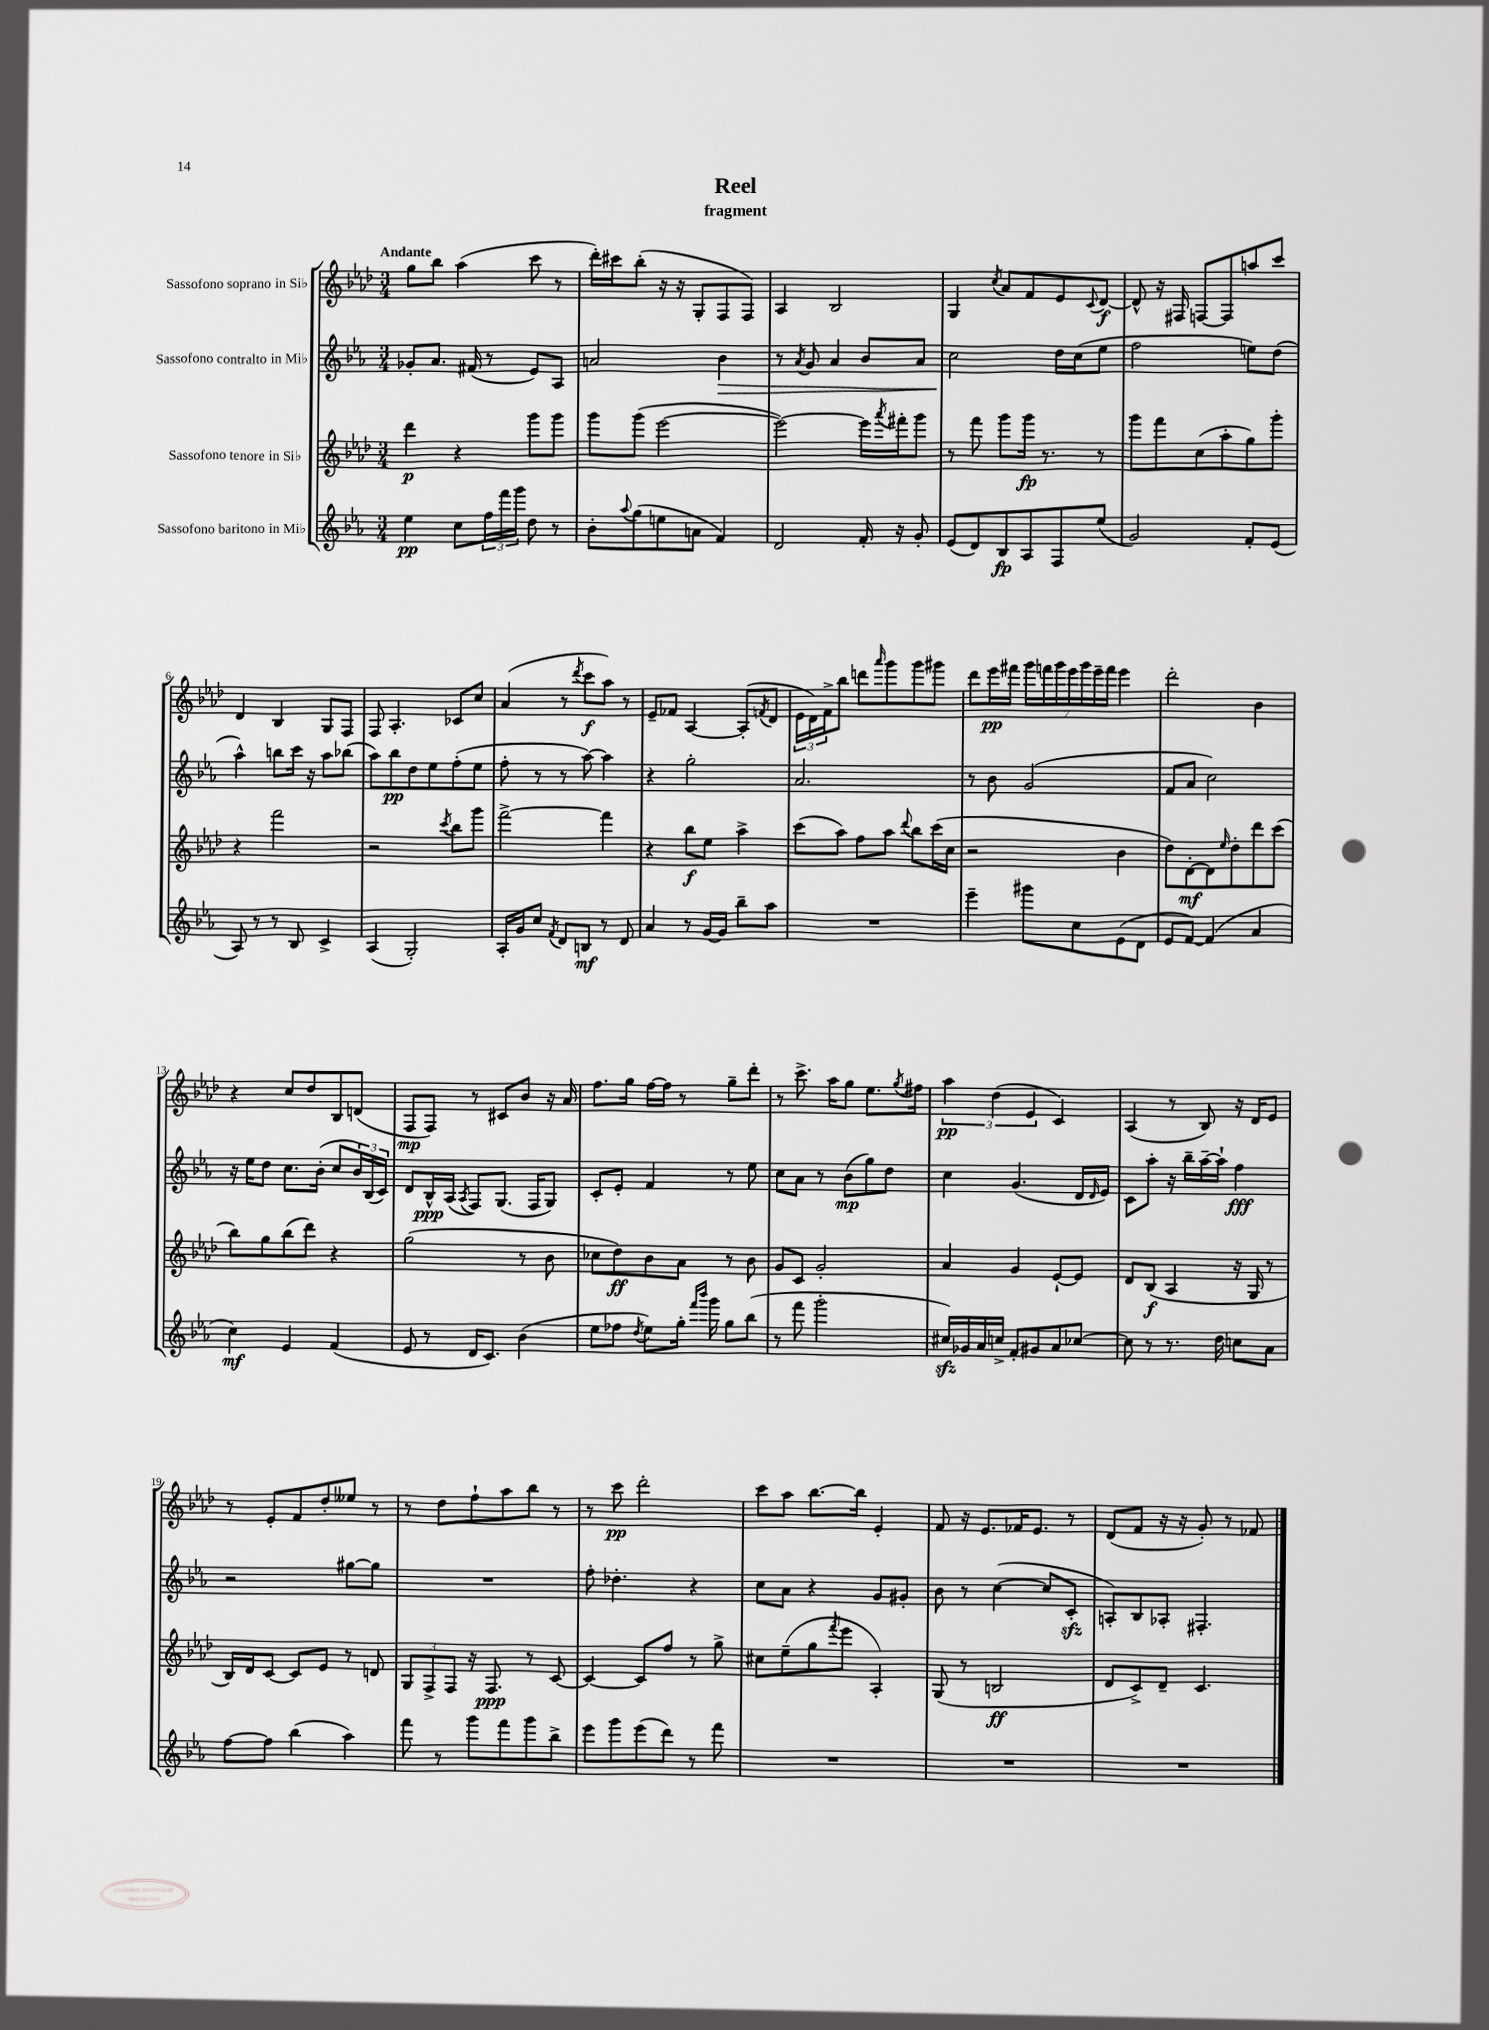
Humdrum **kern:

**kern	**kern	**kern	**kern
*staff4	*staff3	*staff2	*staff1
*clefG2	*clefG2	*clefG2	*clefG2
*k[b-e-a-]	*k[b-e-a-d-]	*k[b-e-a-]	*k[b-e-a-d-]
*M3/4	*M3/4	*M3/4	*M3/4
4ee-	4ddd-	8g-'	8gg
.	.	8.a-	8bb-
8cc	4r	.	(4aa-
.	.	(16f#	.
24ff	.	8r	.
24fff	.	.	.
24ggg	.	.	.
8dd	8ggg	8e-)	8ccc
8r	8ggg	8A-	8r
=	=	=	=
8b-'	8ggg	2a	16ddd-')
.	.	.	16ccc#
8qqaa-	.	.	.
(8gg	(8ggg	.	(8bb-'
8ee	[2eee-	.	16r
.	.	.	16r
8a	.	.	8G'
4f)	.	4b-	8F
.	.	.	8F)
=	=	=	=
2d	2eee-_)	8r	4A-
.	.	8qa-	.
.	.	8g	.
.	.	4a-	2B-
16f'	16eee-]	8b-	.
.	8qaaa-	.	.
16r	16fff#'	.	.
8g'	8ggg	8a-	.
=	=	=	=
(8e-	8r	2cc	4G
8d)	8fff	.	.
.	.	.	8qcc
8B-	8ggg	.	8a-
8A-	16ggg	.	8f
.	8.r	.	.
8F	.	16dd	8e-
.	.	(16cc	.
.	.	.	8qqc
(8ee-	8r	8ee-	[8d-
=	=	=	=
2g)	8ggg	2ff	8d-^^]
.	8fff	.	16r
.	.	.	16F#
.	(8cc	.	[8F
.	8aa-'	.	8F]
8f'	8gg)	8ee)	8aa
(8e-	8ggg'	(8dd	8ccc
=	=	=	=
8A-)	4r	4aa-^^)	4d-
8r	.	.	.
8r	2fff	8bb	4B-
8B-	.	16ccc	.
.	.	16r	.
4c^	.	8aa-	8G
.	.	(8bb-	8F
=	=	=	=
(4A-	2r	8aa-)	8F
.	.	8bb-	4.A-'
2G')	.	8dd	.
.	.	8ee-	.
.	8qccc	.	.
.	8bb-	(8ff'	8c-
.	8ggg	8ee-	8cc
=	=	=	=
16A-'	[2fff^	8ff'	(4a-
16g	.	.	.
8cc	.	8r	.
8qf	.	.	.
8d	.	8r	8r
.	.	.	8qddd-
8B	.	[8aa-)	8ccc
8r	4fff]	4aa-]	8aa-)
8d	.	.	8r
=	=	=	=
4a-	4r	4r	8e-~
.	.	.	8f-
8r	8bb-	2gg'	[4A-
[16g	8ee-	.	.
16g]	.	.	.
8bb-~	4aa-^	.	(8A-']
.	.	.	8qf
8aa-	.	.	8d-
=	=	=	=
2.r	(8ccc	2.a-	24e-
.	.	.	24d-)
.	.	.	24f^
.	8aa-)	.	8bb-
.	8ff	.	8ddd
.	.	.	16qqaaa-
.	8aa-	.	8ggg
.	8qqddd-	.	.
.	8bb-	.	8ggg
.	(16ccc	.	8ggg#
.	16cc	.	.
=	=	=	=
4eee-~	2r	8r	8ddd-
.	.	8b-	16eee-
.	.	.	16fff#
8ggg#	.	(2g	28ggg
.	.	.	28fff
.	.	.	28ggg
.	.	.	28eee-
8cc	.	.	.
.	.	.	28ggg
.	.	.	28eee-~
.	.	.	28fff
(8e-	4b-	.	4eee-
8d	.	.	.
=	=	=	=
8e-	8dd-)	8f	2ddd-'
[8f)	[8d-'	8a-	.
(4f]	8d-]	2cc)	.
.	16qqee-	.	.
.	8dd-'	.	.
4a-	8ddd-	.	4b-
.	(8ccc	.	.
=	=	=	=
4cc)	8bb-)	16r	4r
.	.	16ee-	.
.	8gg	8dd	.
4e-	(8bb-	8.cc	8cc
.	8ddd-)	.	8dd-
.	.	(16b-'	.
(4f	4r	8cc	8B-
.	.	24b-)	(8d
.	.	(24B-	.
.	.	24c)	.
=	=	=	=
8e-	(2gg	8d	8F
8r	.	16B-^^	8F)
.	.	(16A-	.
.	.	8qA-	.
16d	.	8F)	8r
8.c)	.	.	.
.	.	(8.G	8c#
(4b-	8r	.	8b-
.	.	16F	.
.	8b-	8G)	16r
.	.	.	16a-
=	=	=	=
8ee-	8cc-	8c'	8.ff
8ff-	8dd-)	8e-'	.
.	.	.	16gg
8qdd	.	.	.
8ee-)	8b-	4f	[16ff
.	.	.	16ff]
16gg'	8a-	.	8r
16qqfff	.	.	.
16qqbbb-	.	.	.
16ggg	.	.	.
8gg	8r	8r	8gg~
(8bb-	8b-	8ee-	8ddd-'
=	=	=	=
8r	8g	8cc	8r
8fff	8c	8a-	8.ccc^
2ggg'	2g'	8r	.
.	.	.	16aa-
.	.	(8b-	8gg
.	.	8gg)	8.ee-
.	.	8dd	.
.	.	.	8qgg
.	.	.	16ff#
=	=	=	=
16cc#)	4a-	4cc	6aa-
16g-	.	.	.
16a-	.	.	.
.	.	.	(6dd-
16cc^	.	.	.
8f'	4g	(4.g	.
.	.	.	6e-
8g#	.	.	.
8a-	[8e-`	.	4c)
[8cc-	8e-]	16d	.
.	.	16qqd	.
.	.	16e-)	.
=	=	=	=
8cc-]	8d-	8c	(4A-
8r	(8B-	8aa-'	.
8.r	4A-	16r	8r
.	.	16bb-~	.
.	.	[16aa-~	8B-)
16dd	.	16aa-`]	.
8cc	16r	4ff	16r
.	16G	.	16d-
8a-	8r	.	8e-
=	=	=	=
[8ff	16B-)	2r	8r
.	16d-	.	.
8ff]	[8c	.	8e-'
(4bb-	8c]	.	8f
.	8e-	.	8dd-'
4aa-)	8r	[8gg#	8ee--
.	8d	8gg#]	8r
=	=	=	=
8fff	12G	2.r	8r
.	12F^	.	.
8r	.	.	8dd-
.	12F	.	.
8ggg	16r	.	8ff`
.	8.F	.	.
8fff	.	.	8aa-
8ggg	8r	.	8bb-
8bb-^	[8c	.	8r
=	=	=	=
8eee-	4c_	8ff'	8r
8ggg	.	4.dd-'	8ccc
(8eee-	8c]	.	2ddd-'
8ddd)	8ff	.	.
8r	8r	4r	.
8fff	8gg^	.	.
=	=	=	=
2.r	8cc#	8cc	8ccc
.	(8ee-~	8a-	8aa-
.	8gg	4r	[8.bb-
.	8qfff	.	.
.	8eee-	.	.
.	.	.	16bb-]
.	4A-')	8g	4e-'
.	.	8g#'	.
=	=	=	=
2.r	(8G	8b-	8f
.	8r	8r	16r
.	.	.	8.e-
.	2B	([4cc	.
.	.	.	16f-
.	.	.	8.e-
.	.	8cc]	.
.	.	8c'	8r
=	=	=	=
2.r	8d-	8A')	(8d-
.	8c^)	8B-	8f
.	8d-~	8A-'	16r
.	.	.	16r
.	4.c	4.F#'	8g')
.	.	.	8r
.	.	.	8f-
==	==	==	==
*-	*-	*-	*-
